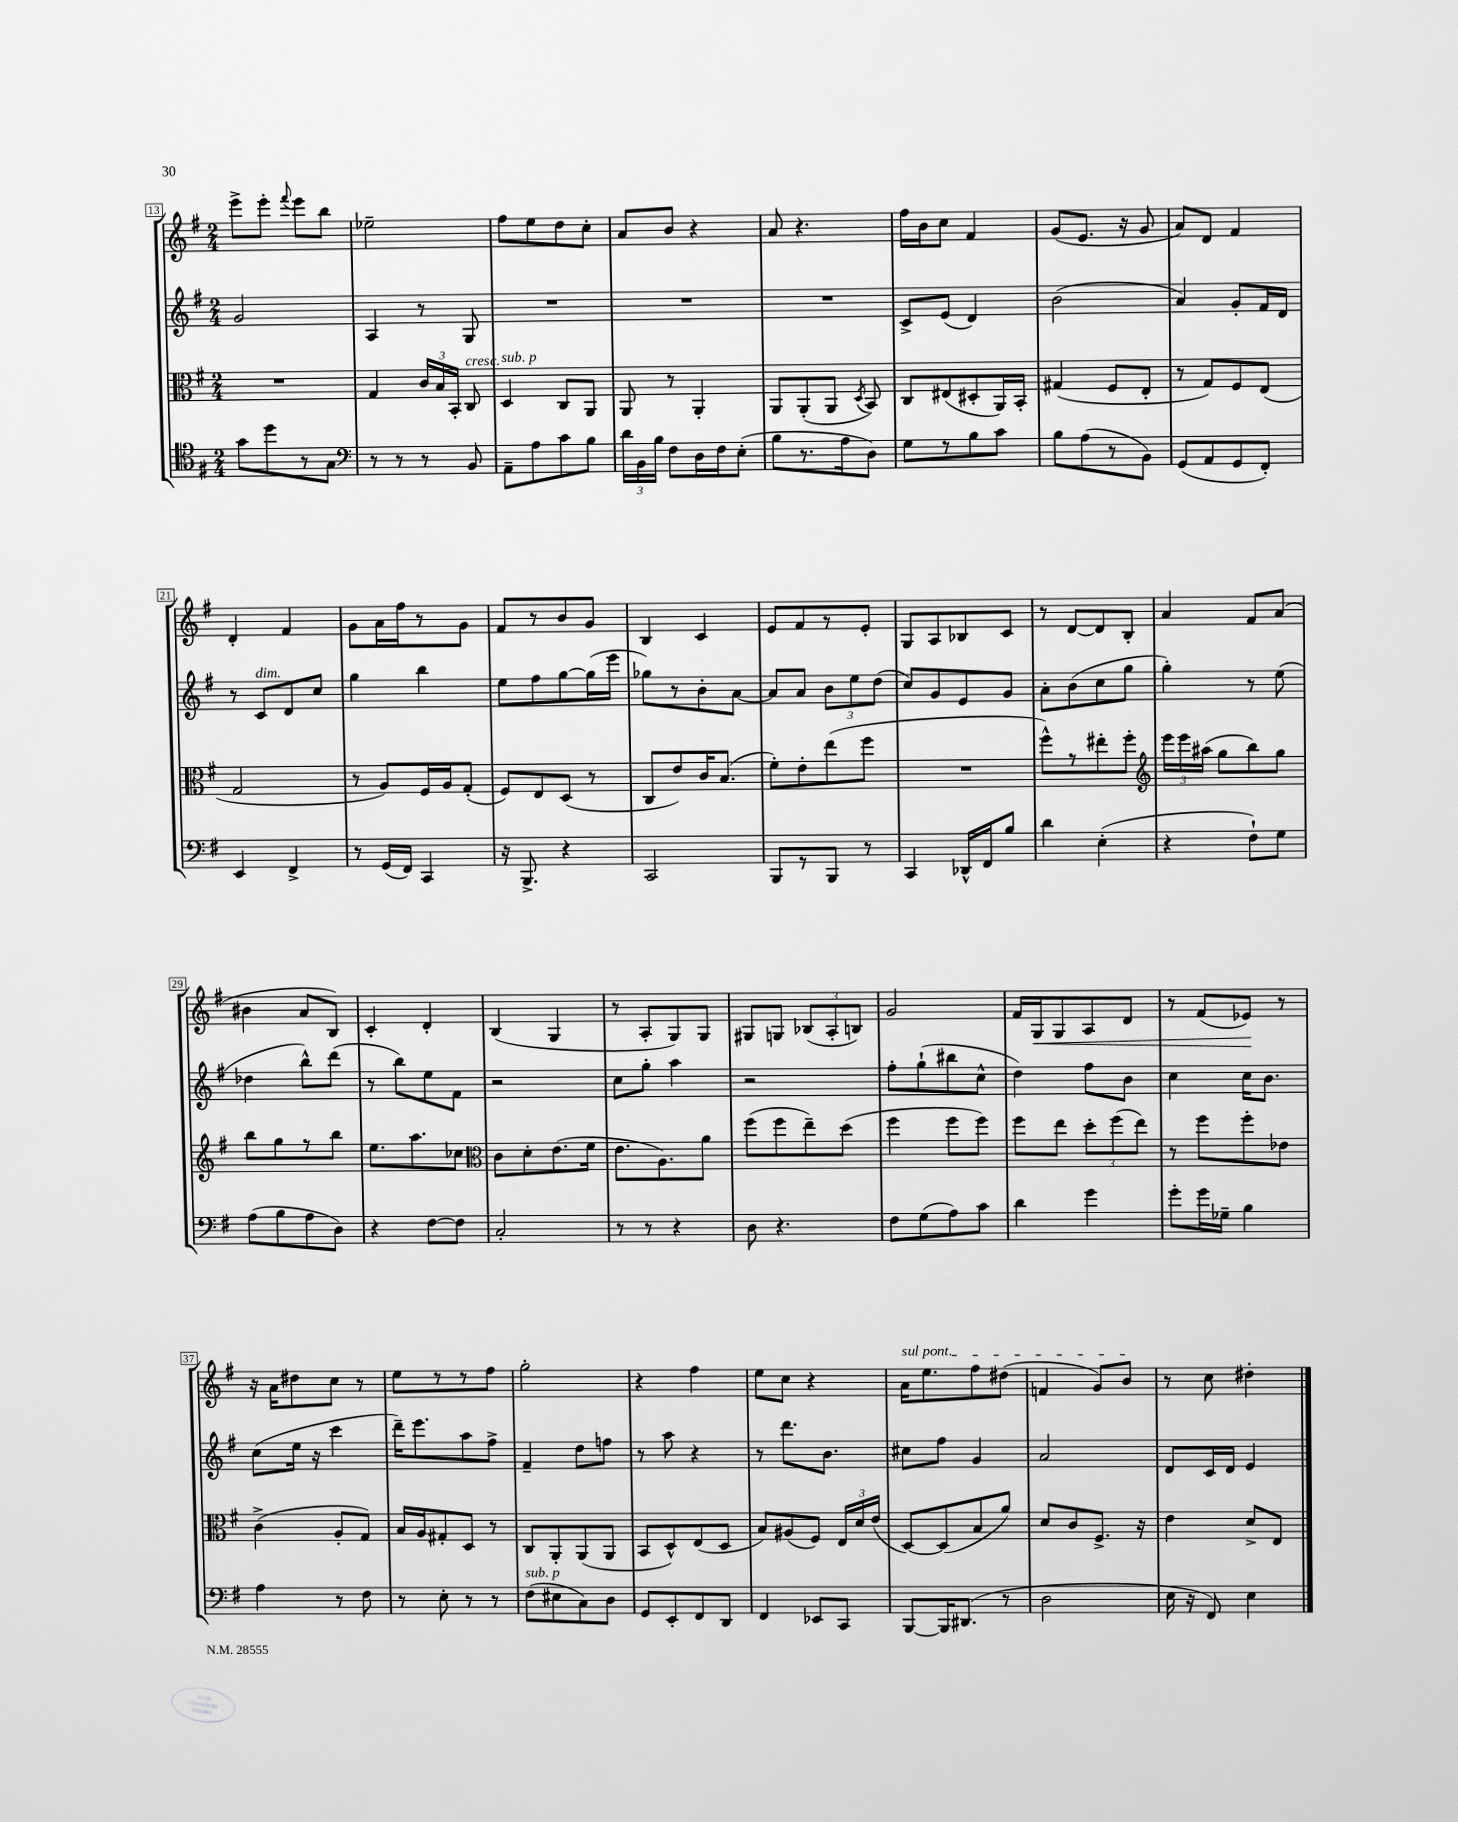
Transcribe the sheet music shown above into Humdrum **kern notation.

**kern	**kern	**kern	**kern
*staff4	*staff3	*staff2	*staff1
*clefC4	*clefC3	*clefG2	*clefG2
*k[f#]	*k[f#]	*k[f#]	*k[f#]
*M2/4	*M2/4	*M2/4	*M2/4
8g	2r	2g	8eee^
8dd	.	.	8eee'
.	.	.	8qqfff#
8r	.	.	8eee
8G	.	.	8bb
=	=	=	=
*clefF4	*	*	*
8r	4G	4A	2ee-~
8r	.	.	.
8r	24c	8r	.
.	24B	.	.
.	24BB'	.	.
8BB	8C	8G	.
=	=	=	=
8AA~	4D	2r	8ff#
8A	.	.	8ee
8c	8C	.	8dd
8B	8AA	.	8cc'
=	=	=	=
24d	8AA	2r	8a
24BB	.	.	.
24B	.	.	.
8F#	8r	.	8b
16D	4AA'	.	4r
16F#	.	.	.
(8E'	.	.	.
=	=	=	=
8B	8AA	2r	8a
8.r	(8AA'	.	4.r
.	8AA	.	.
16A	.	.	.
.	8qD	.	.
8D)	8BB)	.	.
=	=	=	=
8G	8C	8c^	16ff#
.	.	.	16b
8r	(8E#	(8e	8cc
8B	8D#'	4d)	4f#
8c	16AA)	.	.
.	16BB'	.	.
=	=	=	=
8B	(4G#	(2b	(8g
(8A	.	.	8.e
8r	8F#	.	.
.	.	.	16r
8BB)	8E'	.	8g
=	=	=	=
(8GG	8r	4a)	8a)
8AA	8G)	.	8d
8GG	8F#	8g'	4f#
8FF#')	(8E	16f#	.
.	.	16d	.
=	=	=	=
4EE	2G	8r	4d'
.	.	8c	.
4FF#^	.	8d	4f#
.	.	8cc	.
=	=	=	=
8r	8r	4gg	8g
(16GG	8A)	.	16a
16FF#)	.	.	16ff#
4CC	16F#	4bb	8r
.	16A	.	.
.	(8G'	.	8g
=	=	=	=
16r	8F#)	8ee	8f#
8.BBB^	.	.	.
.	8E	8ff#	8r
4r	(8D	[8gg	8b
.	8r	(16gg]	8g
.	.	16eee	.
=	=	=	=
2CC	8C	8gg-)	4B
.	8e)	8r	.
.	16c	8b'	4c
.	(8.B	.	.
.	.	[8a	.
=	=	=	=
8BBB	8f#')	8a]	8e
8r	8e'	8a	8f#
8BBB	(8ee	12b	8r
.	.	12ee	.
8r	8ff#	.	8e'
.	.	(12dd	.
=	=	=	=
4CC	2r	8cc)	8G
.	.	8g	8A
16DD-^^	.	8e	8B-
16FF#	.	.	.
8B	.	8g	8c
=	=	=	=
4d	8ff#^^)	8a'	8r
.	8r	(8b	[8d
(4E'	8ee#'	8cc	8d]
.	8ff#'	8gg	8B'
=	=	=	=
*	*clefG2	*	*
4r	24eee	4gg')	4a
.	24eee	.	.
.	(24aa#	.	.
.	8gg	.	.
8F#`)	8bb)	8r	8f#
8G	8gg	(8ee	(8a
=	=	=	=
(8A	8bb	4dd-	4b#
8B	8gg	.	.
8A	8r	8bb^^)	8a
8D)	8bb	(8ddd	8B)
=	=	=	=
4r	8.ee	8r	4c'
.	.	8bb)	.
.	8.aa	.	.
[8F#	.	8ee	4d'
8F#]	8cc-	8f#	.
=	=	=	=
*	*clefC3	*	*
2C'	8c	2r	(4B
.	8d'	.	.
.	(8.e	.	4G
.	16f#	.	.
=	=	=	=
8r	8.e	8cc	8r
8r	.	8gg'	8A'
.	8.A)	.	.
4r	.	4aa	8G)
.	8a	.	8G
=	=	=	=
8D	(8ff#	2r	8G#
4.r	8ff#	.	8G
.	8ee~)	.	(12B-
.	.	.	12A'
.	(8dd	.	.
.	.	.	12B)
=	=	=	=
8F#	4ff#	8ff#'	2g
(8G	.	(8gg`	.
8A)	8ff#	8bb#	.
8c	8ff#)	8cc^^	.
=	=	=	=
4d	8ff#	4dd)	16f#
.	.	.	16G
.	8ee	.	8G
4g	12dd'	8ff#	8A
.	(12ff#	.	.
.	.	8b	8d
.	12ee)	.	.
=	=	=	=
8g'	8r	4cc	8r
16g	8ff#	.	(8f#
16G-~	.	.	.
4B	8ff#'	16cc	8e-)
.	.	8.b	.
.	8e-	.	8r
=	=	=	=
4A	(4c^	(8cc	16r
.	.	.	16a
.	.	16ee	8dd#
.	.	16r	.
8r	8A'	4ccc	8cc
8F#	8G)	.	8r
=	=	=	=
8r	16B	16ddd~)	8ee
.	16A	8.eee	.
8E'	8G#'	.	8r
8r	8D	8aa	8r
8r	8r	8ff#^	8ff#
=	=	=	=
(8F#	8C	4f#~	2gg'
8E#	8AA'	.	.
8C)	(8AA	8dd	.
8D	8AA	8ff	.
=	=	=	=
8GG	8BB	8r	4r
8EE'	8D^^)	8aa	.
8FF#	(8E	4r	4ff#
8DD	8D	.	.
=	=	=	=
4FF#	8B)	8r	8ee
.	(8A#	8.ddd	8cc
8EE-	8F#)	.	4r
.	.	8.b	.
8CC	24E	.	.
.	24d	.	.
.	(24e	.	.
=	=	=	=
[8BBB	[8D)	8cc#	16a
.	.	.	8.ee
16BBB]	(8D]	8ff#	.
(8.DD#	.	.	.
.	8B	4g	8ff#
8r	8a)	.	(8dd#
=	=	=	=
2D	8d	2a	4f
.	8c	.	.
.	8.F#^	.	8g)
.	.	.	8b
.	16r	.	.
=	=	=	=
16E	4e	8d	8r
16r	.	.	.
8FF#)	.	16c	8cc
.	.	16d	.
4E	8d^	4e	4dd#'
.	8E	.	.
==	==	==	==
*-	*-	*-	*-
